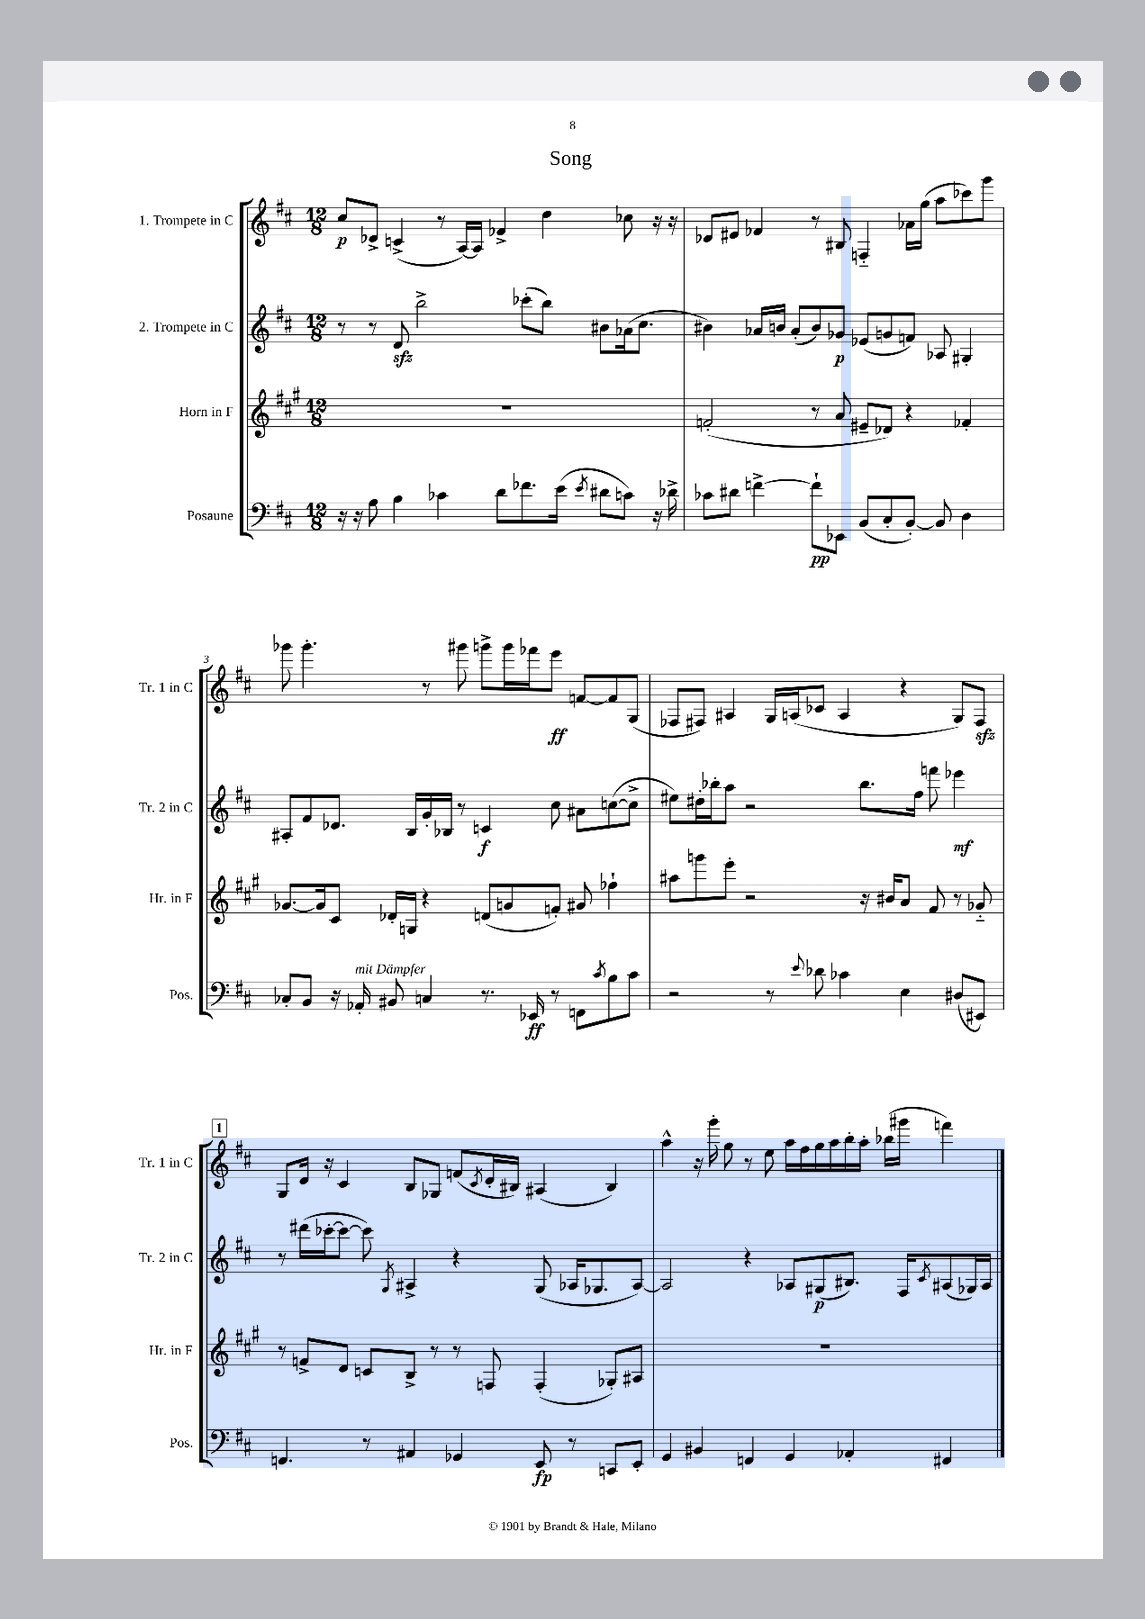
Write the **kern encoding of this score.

**kern	**kern	**kern	**kern
*staff4	*staff3	*staff2	*staff1
*clefF4	*clefG2	*clefG2	*clefG2
*k[f#c#]	*k[f#c#g#]	*k[f#c#]	*k[f#c#]
*M12/8	*M12/8	*M12/8	*M12/8
16r	1.r	8r	8cc#/L
16r	.	.	.
8A\	.	8r	8d-^/J
4B\	.	8d/	(4c^/
.	.	2bb^\	.
4c-\	.	.	8r
.	.	.	[16A/LL)
.	.	.	16A/]JJ
8d\L	.	.	4f-^/
8.f-\	.	(8ccc-'\L	.
.	.	8bb\J)	4dd\
(16e\Jk	.	.	.
8qe/	.	.	.
8d#\L	.	8b#\L	.
8c\J)	.	(16a-\k	8cc-\
.	.	8.cc#\J	.
16r	.	.	16r
16d-^\	.	.	16r
=	=	=	=
8c-\L	(2f'/	4b#\)	8d-/L
8d#\J	.	.	8e#/J
[4f^\	.	16a-/LL	4f-/
.	.	16b/JJ	.
.	.	(8a-'/L	.
8f`\]L	8r	8b/)	8r
8EE-\J	8a/	8g-/J	8B#/
(8BB/L	8e#~/L	(8e-/L	4F'~/
8C#'/	8d-/J)	8g/	.
[8BB'/J)	4r	8f/J)	16a-\LL
.	.	.	(16gg\JJ
8BB/]	.	8A-/	8aa\L
4D\	4f-'/	4G#'/	8ccc-\)
.	.	.	8ggg\J
=	=	=	=
8C-'/L	[8.g-/L	8A#'/L	8ggg-\
8BB/J	.	8f#/	4.ggg-'\
.	16g-/]k	.	.
16r	8c#/J	8.d-/J	.
16AA-'/	.	.	.
8BB#/	16d-'/LL	.	.
.	16G/JJ	16B/LL	.
4C/	4r	16g'/	8r
.	.	16B-/JJ	.
.	.	8r	8ggg#\
8.r	(8d/L	4c/	8ggg^\L
.	8g/	.	16ggg\L
16EE-/	.	.	16fff-\J
8r	8f'/J)	8cc#\	8eee\J
8FF\L	8g#/	8a#\L	[8f/L
8qc#/	.	.	.
8B\	4ff-`\	([8cc\	8f/]
8c#\J	.	8cc^\]J	(8G/J
=	=	=	=
2r	8aa#\L	8ee#\L)	8F-/L
.	8ggg\	16dd#'\L	8F#/J)
.	.	16bb-'\J	.
.	8eee'\J	8aa\J	4A#/
.	2r	2r	.
8r	.	.	16G/LL
.	.	.	(16A/J
8qqe/	.	.	.
8d-\	.	.	8c-/J
4c-\	.	.	4A/
.	16r	8.bb-\L	.
.	16b#/LK	.	.
4E\	8a/J	.	4r
.	.	16ff#\Jk	.
.	8f#/	8fff\	.
(8D#/L	8r	4eee-\	8G/L)
8EE#/J)	8g-'~/	.	8F#/J
=	=	=	=
4.FF/	8r	8r	8G/L
.	8f^/L	(16ddd#\LL	16d/Jk
.	.	[16ccc-'\J	16r
.	8d/J	8ccc-\_J	4c#/
8r	8c/L	8ccc-\])	.
.	.	8qG/	.
4AA#/	8B^/J	4A#^/	8B/L
.	8r	.	8G-/J
4GG-/	8r	4r	(8f/L
.	.	.	8qc#/
.	8F/	.	16d'/L
.	.	.	16B#/JJ)
8EE/	(4F'/	(8G/	(4A#/
8r	.	16A-/LK	.
.	.	8.G-/	.
8CC/L	8G-'/L)	.	4B#/)
8EE'/J	8A#/J	[8A-/J)	.
=	=	=	=
4GG/	1.r	2A-/]	4aa^^\
4BB#/	.	.	16r
.	.	.	16ggg'\
.	.	.	8gg\
4FF/	.	4r	8r
.	.	.	8ee\
4GG/	.	8A-/L	16aa\LL
.	.	.	16ff#\
.	.	(8G#/	16gg\
.	.	.	16aa\
4AA-'/	.	8.B#/J)	16bb'\
.	.	.	16aa'\JJ
.	.	.	(16bb-\LL
.	.	16F#/LK	16ggg#\JJ
.	.	8qc#/	.
4FF#/	.	(8A#/	4fff\)
.	.	16G-/L)	.
.	.	16A#/JJ	.
==	==	==	==
*-	*-	*-	*-
